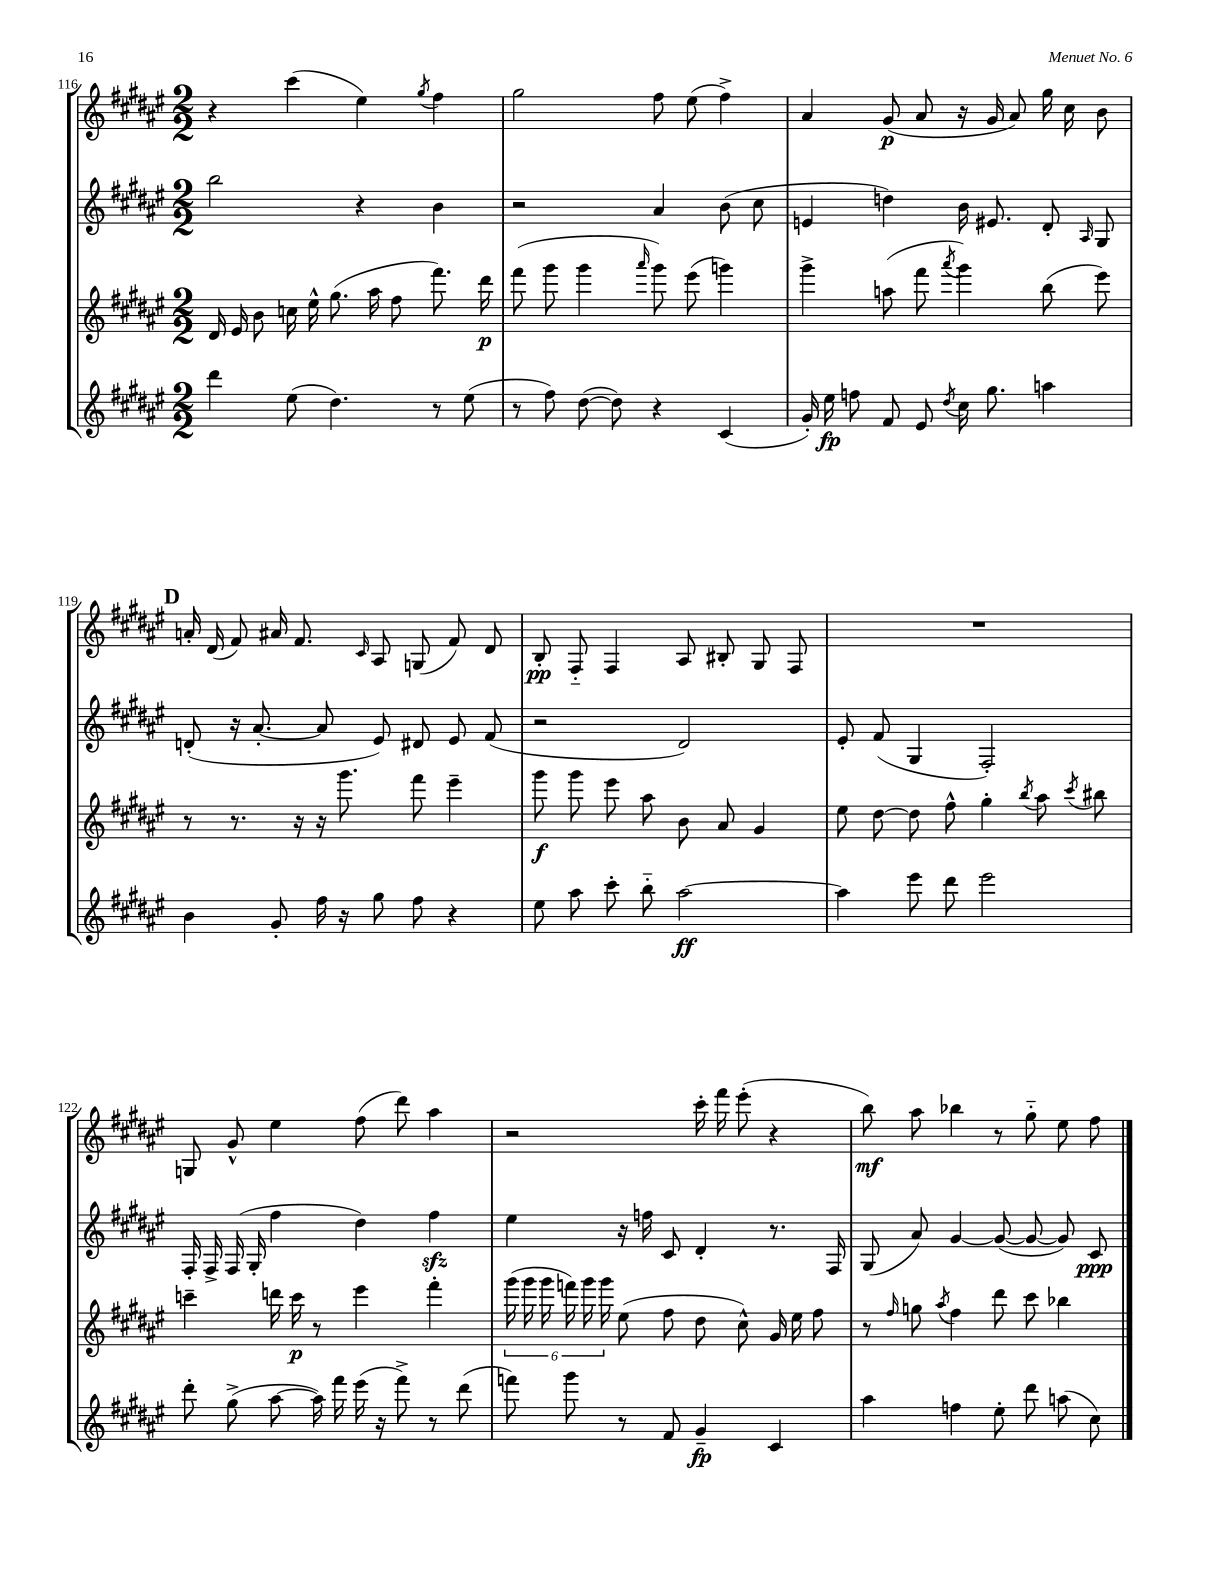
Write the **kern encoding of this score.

**kern	**kern	**kern	**kern
*staff4	*staff3	*staff2	*staff1
*clefG2	*clefG2	*clefG2	*clefG2
*k[f#c#g#d#a#e#]	*k[f#c#g#d#a#e#]	*k[f#c#g#d#a#e#]	*k[f#c#g#d#a#e#]
*M2/2	*M2/2	*M2/2	*M2/2
4ddd#	16d#	2bb	4r
.	16e#	.	.
.	8b	.	.
(8ee#	16cc	.	(4ccc#
.	16ee#^^	.	.
4.dd#)	(8.gg#	.	.
.	.	4r	4ee#)
.	16aa#	.	.
.	8ff#	.	.
.	.	.	8qgg#
8r	8.fff#)	4b	4ff#
(8ee#	.	.	.
.	16ddd#	.	.
=	=	=	=
8r	(8fff#	2r	2gg#
8ff#)	8ggg#	.	.
([8dd#	4ggg#	.	.
8dd#])	.	.	.
.	16qqaaa#	.	.
4r	8ggg#)	4a#	8ff#
.	(8eee#	.	(8ee#
(4c#	4ggg)	(8b	4ff#^)
.	.	8cc#	.
=	=	=	=
16g#')	4ggg#^	4e	4a#
16ee#	.	.	.
8ff	.	.	.
8f#	(8aa	4dd)	(8g#
8e#	8fff#	.	8a#
8qdd#	8qaaa#	.	.
16cc#	4ggg#)	16b	16r
8.gg#	.	8.e#	16g#
.	.	.	8a#)
4aa	(8bb	8d#'	16gg#
.	.	.	16cc#
.	.	16qqA#	.
.	8eee#)	8G#	8b
=	=	=	=
4b	8r	(8d'	16a'
.	.	.	(16d#
.	8.r	16r	8f#)
.	.	[8.a#'	.
8g#'	.	.	16a#
.	16r	.	8.f#
16ff#	16r	8a#]	.
16r	8.ggg#	.	.
.	.	.	16qqc#
8gg#	.	8e#)	8A#
8ff#	8fff#	8d#	(8G
4r	4eee#~	8e#	8f#)
.	.	(8f#	8d#
=	=	=	=
8ee#	8ggg#	2r	8B'
8aa#	8ggg#	.	8F#'~
8ccc#'	8eee#	.	4F#
8bb'~	8aa#	.	.
[2aa#	8b	2d#)	8A#
.	8a#	.	8B#'
.	4g#	.	8G#
.	.	.	8F#
=	=	=	=
4aa#]	8ee#	8e#'	1r
.	[8dd#	(8f#	.
8eee#	8dd#]	4G#	.
8ddd#	8ff#^^	.	.
2eee#	4gg#'	2F#')	.
.	8qbb	.	.
.	8aa#	.	.
.	8qccc#	.	.
.	8bb#	.	.
=	=	=	=
8ddd#'	4ccc~	16F#'	8G
.	.	16F#^	.
(8gg#^	.	(16F#	8g#^^
.	.	16G#'	.
[8aa#	16ddd	4ff#	4ee#
.	16ccc	.	.
16aa#])	8r	.	.
16fff#	.	.	.
(16eee#	4eee#	4dd#)	(8ff#
16r	.	.	.
8fff#^)	.	.	8ddd#)
8r	4fff#'	4ff#	4aa#
(8ddd#	.	.	.
=	=	=	=
8fff)	(24ggg#	4ee#	2r
.	24ggg#	.	.
.	24ggg#	.	.
8ggg#	24fff)	.	.
.	24ggg#	.	.
.	24ggg#	.	.
8r	(8ee#	16r	.
.	.	16ff	.
8f#	8ff#	8c#	.
4g#~	8dd#	4d#'	16ccc#'
.	.	.	16fff#
.	8cc#^^)	.	(8eee#'
4c#	16g#	8.r	4r
.	16ee#	.	.
.	8ff#	.	.
.	.	16F#	.
=	=	=	=
4aa#	8r	(8G#	8bb)
.	16qqff#	.	.
.	8gg	8a#)	8aa#
.	8qaa#	.	.
4ff	4ff#	[4g#	4bb-
8ee#'	8ddd#	(8g#_	8r
8ddd#	8ccc#	8g#_	8gg#'~
(8aa	4bb-	8g#])	8ee#
8cc#)	.	8c#	8ff#
==	==	==	==
*-	*-	*-	*-
